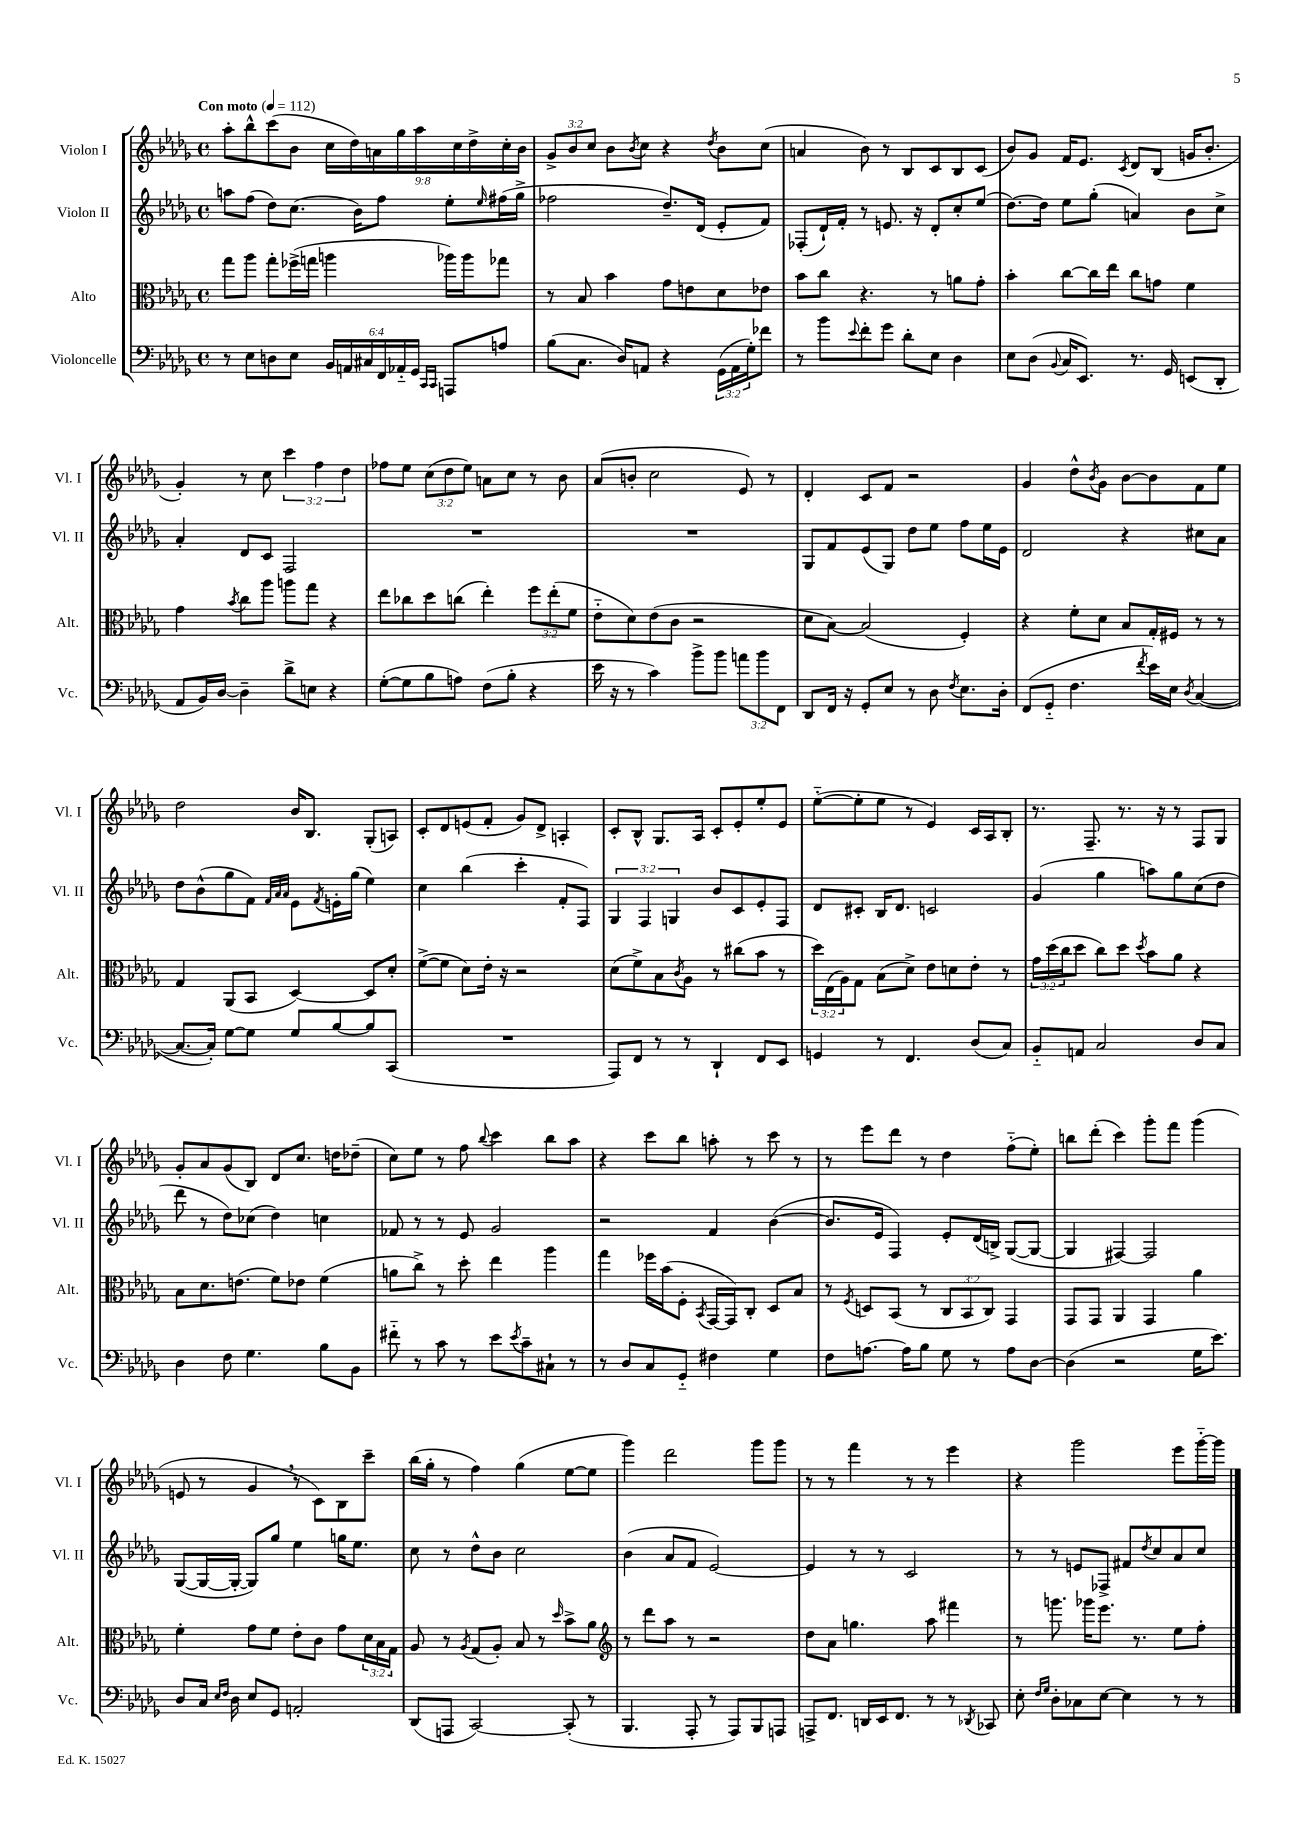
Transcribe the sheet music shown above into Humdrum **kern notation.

**kern	**kern	**kern	**kern
*staff4	*staff3	*staff2	*staff1
*clefF4	*clefC3	*clefG2	*clefG2
*k[b-e-a-d-g-]	*k[b-e-a-d-g-]	*k[b-e-a-d-g-]	*k[b-e-a-d-g-]
*M4/4	*M4/4	*M4/4	*M4/4
*met(c)	*met(c)	*met(c)	*met(c)
*MM112	*MM112	*MM112	*MM112
8r	8gg-	8aa	8aa-'
8E-	8aa-	(8ff	8bb-^^
8D	8gg-'	8dd-)	(8ccc
8E-	(16ff-^	(8.cc	8b-
.	16gg	.	.
24BB-	4aa	.	18cc
24AA	.	.	.
.	.	.	18dd-)
.	.	16b-)	.
24C#	.	.	.
.	.	.	18a
24FF	.	8ff	.
24AA-'~	.	.	18gg-
24GG-	.	.	.
.	.	.	18aa-
16qqCC	.	.	.
16qqCC	.	.	.
8AAA	16aa-)	8ee-'	.
.	.	.	18cc
.	16aa-	.	.
.	.	.	18dd-^
.	.	16qqee-	.
8A	8gg-	(16ff#	.
.	.	.	18cc'
.	.	16gg-^	.
.	.	.	18b-
=	=	=	=
(8B-	8r	2ff-	12g-^
.	.	.	12b-
8.C	8B-	.	.
.	.	.	12cc
.	4b-	.	8b-
16D-)	.	.	.
.	.	.	8qb-
8AA	.	.	8cc
4r	8g-	8.dd-~)	4r
.	8e	.	.
.	.	(16d-	.
.	.	.	8qdd-
(24GG-	8d-	8e-'	8b-
24AA	.	.	.
24G-')	.	.	.
8f-	8e-	8f)	(8cc
=	=	=	=
8r	8b-	(8F-'	4a
8b-	8cc	16d-`)	.
.	.	16f'	.
8qqe-	.	.	.
8f'	4.r	8r	8b-)
8g-	.	8.e	8r
8d-'	.	.	8B-
.	.	16r	.
8E-	8r	8d-'	8c
4D-	8a	8cc'	8B-
.	8g-'	(8ee-	(8c
=	=	=	=
8E-	4b-'	[8.dd-)	8b-)
(8D-	.	.	8g-
.	.	16dd-]	.
8qqBB-	.	.	.
16C	[8cc	8ee-	16f
8.EE-)	.	.	8.e-
.	16cc]	(8gg-'	.
.	16ee-	.	.
.	.	.	8qc
8.r	8cc	4a)	8d-
.	8g	.	(8B-
16GG-	.	.	.
(8EE	4f	8b-	16g
.	.	.	8.b-'
8DD-'	.	8cc^	.
=	=	=	=
8AA-	4g-	4a-'	4g-')
16BB-)	.	.	.
[16D-	.	.	.
.	8qb-	.	.
4D-~]	8cc	8d-	8r
.	8aa-	8c	8cc
8d-^	8aa	2F	6ccc
8E	8gg-	.	.
.	.	.	6ff
4r	4r	.	.
.	.	.	6dd-
=	=	=	=
([8G-'	8ee-	1r	8ff-
8G-]	8cc-	.	8ee-
8B-	8dd-	.	(12cc
.	.	.	12dd-
8A)	(8cc	.	.
.	.	.	12ee-)
(8F	4ee-')	.	8a
8B-'	.	.	8cc
4r	12ff	.	8r
.	(12ee-'	.	.
.	.	.	8b-
.	12f	.	.
=	=	=	=
16e-	8e-'~	1r	(8a-
16r	.	.	.
8r	8d-)	.	8b'
4c)	(8e-	.	2cc
.	8c	.	.
8b-^	2r	.	.
8b-	.	.	.
12a	.	.	8e-)
12b-	.	.	.
.	.	.	8r
12FF	.	.	.
=	=	=	=
8DD-	8d-	8G-	4d-'
16FF	[8B-)	8f	.
16r	.	.	.
8GG-'	(2B-]	(8e-	8c
8E-	.	8G-)	8f
8r	.	8dd-	2r
8D-	.	8ee-	.
8qF	.	.	.
8.E-	4F')	8ff	.
.	.	16ee-	.
16D-'	.	16e-	.
=	=	=	=
(8FF	4r	2d-	4g-
8GG-'~	.	.	.
4.F	8f'	.	8dd-^^
.	.	.	8qb-
.	8d-	.	8g-
.	8B-	4r	[8b-
8qf	.	.	.
16e-)	16G-'	.	8b-]
16E-	16F#	.	.
8qD-	.	.	.
([4C	8r	8cc#	8f
.	8r	8a-	8ee-
=	=	=	=
8.C_	4G-	8dd-	2dd-
.	.	(8b-^^	.
16C'])	.	.	.
[8G-	(8AA-	8gg-	.
8G-]	8BB-	8f)	.
.	.	32qqf	.
.	.	32qqa-	.
.	.	32qqa-	.
8G-	[4D-)	8e-	16b-
.	.	.	8.B-
.	.	8qf	.
[8B-	.	16e'	.
.	.	(16gg-	.
8B-]	8D-]	4ee-)	(8G-'
(8CC	8d-'	.	8A)
=	=	=	=
1r	([8f^	4cc	8c'
.	8f]	.	8d-
.	8d-)	(4bb-	(8e
.	16e-'	.	8f'
.	16r	.	.
.	2r	4ccc'	8g-)
.	.	.	8d-^
.	.	8f'	4A'
.	.	8F)	.
=	=	=	=
8AAA-)	(8d-	6G-	8c'
8FF	8f^)	.	8B-^^
.	.	6F	.
8r	8B-	.	8.G-
.	.	6G	.
.	8qc	.	.
8r	8A-	.	.
.	.	.	16A-
4DD-`	8r	8b-	8c'
.	(8cc#	8c	8e-'
8FF	8b-	8e-'	8ee-'
8EE-	8r	8F	8e-
=	=	=	=
4GG	24dd-)	8d-	([8ee-'~
.	(24E-	.	.
.	24A-)	.	.
.	8G-	8c#'	8ee-']
8r	(8B-	16B-	8ee-
.	.	8.d-	.
4.FF	8d-^)	.	8r
.	8e-	2c	4e-)
.	8d	.	.
(8D-	8e-'	.	16c
.	.	.	16A-
8C)	8r	.	8B-'
=	=	=	=
8BB-'~	24g-	(4g-	8.r
.	(24dd-	.	.
.	24cc	.	.
8AA	8dd-	.	.
.	.	.	8.F~
2C	8cc)	4gg-	.
.	8dd-	.	8.r
.	8qdd-	.	.
.	8b-	8aa)	.
.	.	.	16r
.	8a-	8gg-	8r
8D-	4r	(8cc	8F
8C	.	8dd-	8G-
=	=	=	=
4D-	8B-	8ddd-	8g-'
.	8.d-	8r	8a-
8F	.	8dd-)	(8g-
.	(8.e	.	.
4.G-	.	(8cc-	8B-)
.	8f)	4dd-)	8d-
.	8e-	.	8.cc
8B-	(4f	4cc	.
.	.	.	16dd
8BB-	.	.	(8dd-~
=	=	=	=
8f#'~	8a	8f-	8cc)
8r	8cc^)	8r	8ee-
8c	8r	8r	8r
8r	8dd-'	8e-	8ff
.	.	.	8qqbb-
8e-	4ee-	2g-	4ccc
8qe-	.	.	.
8c~	.	.	.
8C#`	4aa-	.	8bb-
8r	.	.	8aa-
=	=	=	=
8r	4gg-	2r	4r
8D-	.	.	.
8C	16ff-	.	8ccc
.	(16b-	.	.
8GG-'~	8F'	.	8bb-
.	8qBB-	.	.
4F#	[16GG-	4f	8aa'
.	16GG-])	.	.
.	8C'	.	8r
4G-	8D-	([4b-	8ccc
.	8B-	.	8r
=	=	=	=
8F	8r	8.b-]	8r
.	8qF	.	.
[8.A	8D	.	8eee-
.	.	16e-	.
.	(8BB-	4F)	8ddd-
16A]	.	.	.
8B-	8r	.	8r
8G-	12C	8e-'	4dd-
.	12BB-	.	.
8r	.	(16d-	.
.	12C)	.	.
.	.	16B^)	.
8A	4GG-	([8G-	(8ff'~
[8D-	.	8G-_	8ee-')
=	=	=	=
(4D-]	8GG-	4G-]	8bb
.	8GG-	.	(8ddd-'
2r	4AA-	[4F#)	4ccc)
.	4GG-	2F#]	8ggg-'
.	.	.	8fff
16G-	4a-	.	(4ggg-
8.e-)	.	.	.
=	=	=	=
8D-	4f'	([8G-	8e
16C	.	16G-_	8r
16qqE-	.	.	.
16qqF	.	.	.
16D-	.	16G-'_	.
8E-	8g-	8G-])	4g-
8GG-	8f	8gg-	.
2AA'	8e-'	4ee-	8r
.	8c	.	8c)
.	8g-	16gg	8B-
.	.	8.ee-	.
.	24d-	.	8ccc~
.	24B-	.	.
.	24G-	.	.
=	=	=	=
(8DD-	8A-	8cc	(16bb-
.	.	.	16gg-'
8AAA	8r	8r	8r
.	8qA-	.	.
[2CC)	(8G-	8dd-^^	4ff)
.	8A-')	8b-	.
.	8B-	2cc	(4gg-
.	8r	.	.
.	16qqdd-	.	.
(8CC']	8b-^	.	[8ee-
8r	8a-	.	8ee-]
=	=	=	=
*	*clefG2	*	*
4.BBB-	8r	(4b-	4ggg-)
.	8ddd-	.	.
.	8aa-	8a-	2ddd-
8AAA-'	8r	8f	.
8r	2r	[2e-)	.
8AAA-)	.	.	.
8BBB-	.	.	8ggg-
8AAA	.	.	8ggg-
=	=	=	=
8AAA^	8dd-	4e-]	8r
8.FF	8a-	.	8r
.	4.gg	8r	4fff
16DD	.	.	.
16EE-	.	8r	.
8.FF	.	.	.
.	.	2c	8r
8r	8aa-	.	8r
8r	4fff#	.	4eee-
8qDD-	.	.	.
8CC-	.	.	.
=	=	=	=
8E-'	8r	8r	4r
16qqF	.	.	.
16qqG-	.	.	.
8D-'	8.ggg	8r	.
8C-	.	8e	2ggg-
.	16ggg-	.	.
[8E-	8.eee-	8F-^	.
4E-]	.	8f#	.
.	8.r	.	.
.	.	8qdd-	.
.	.	8cc	.
8r	8ee-	8a-	8eee-
8r	8ff'	8cc	[16ggg-'~
.	.	.	16ggg-]
==	==	==	==
*-	*-	*-	*-
